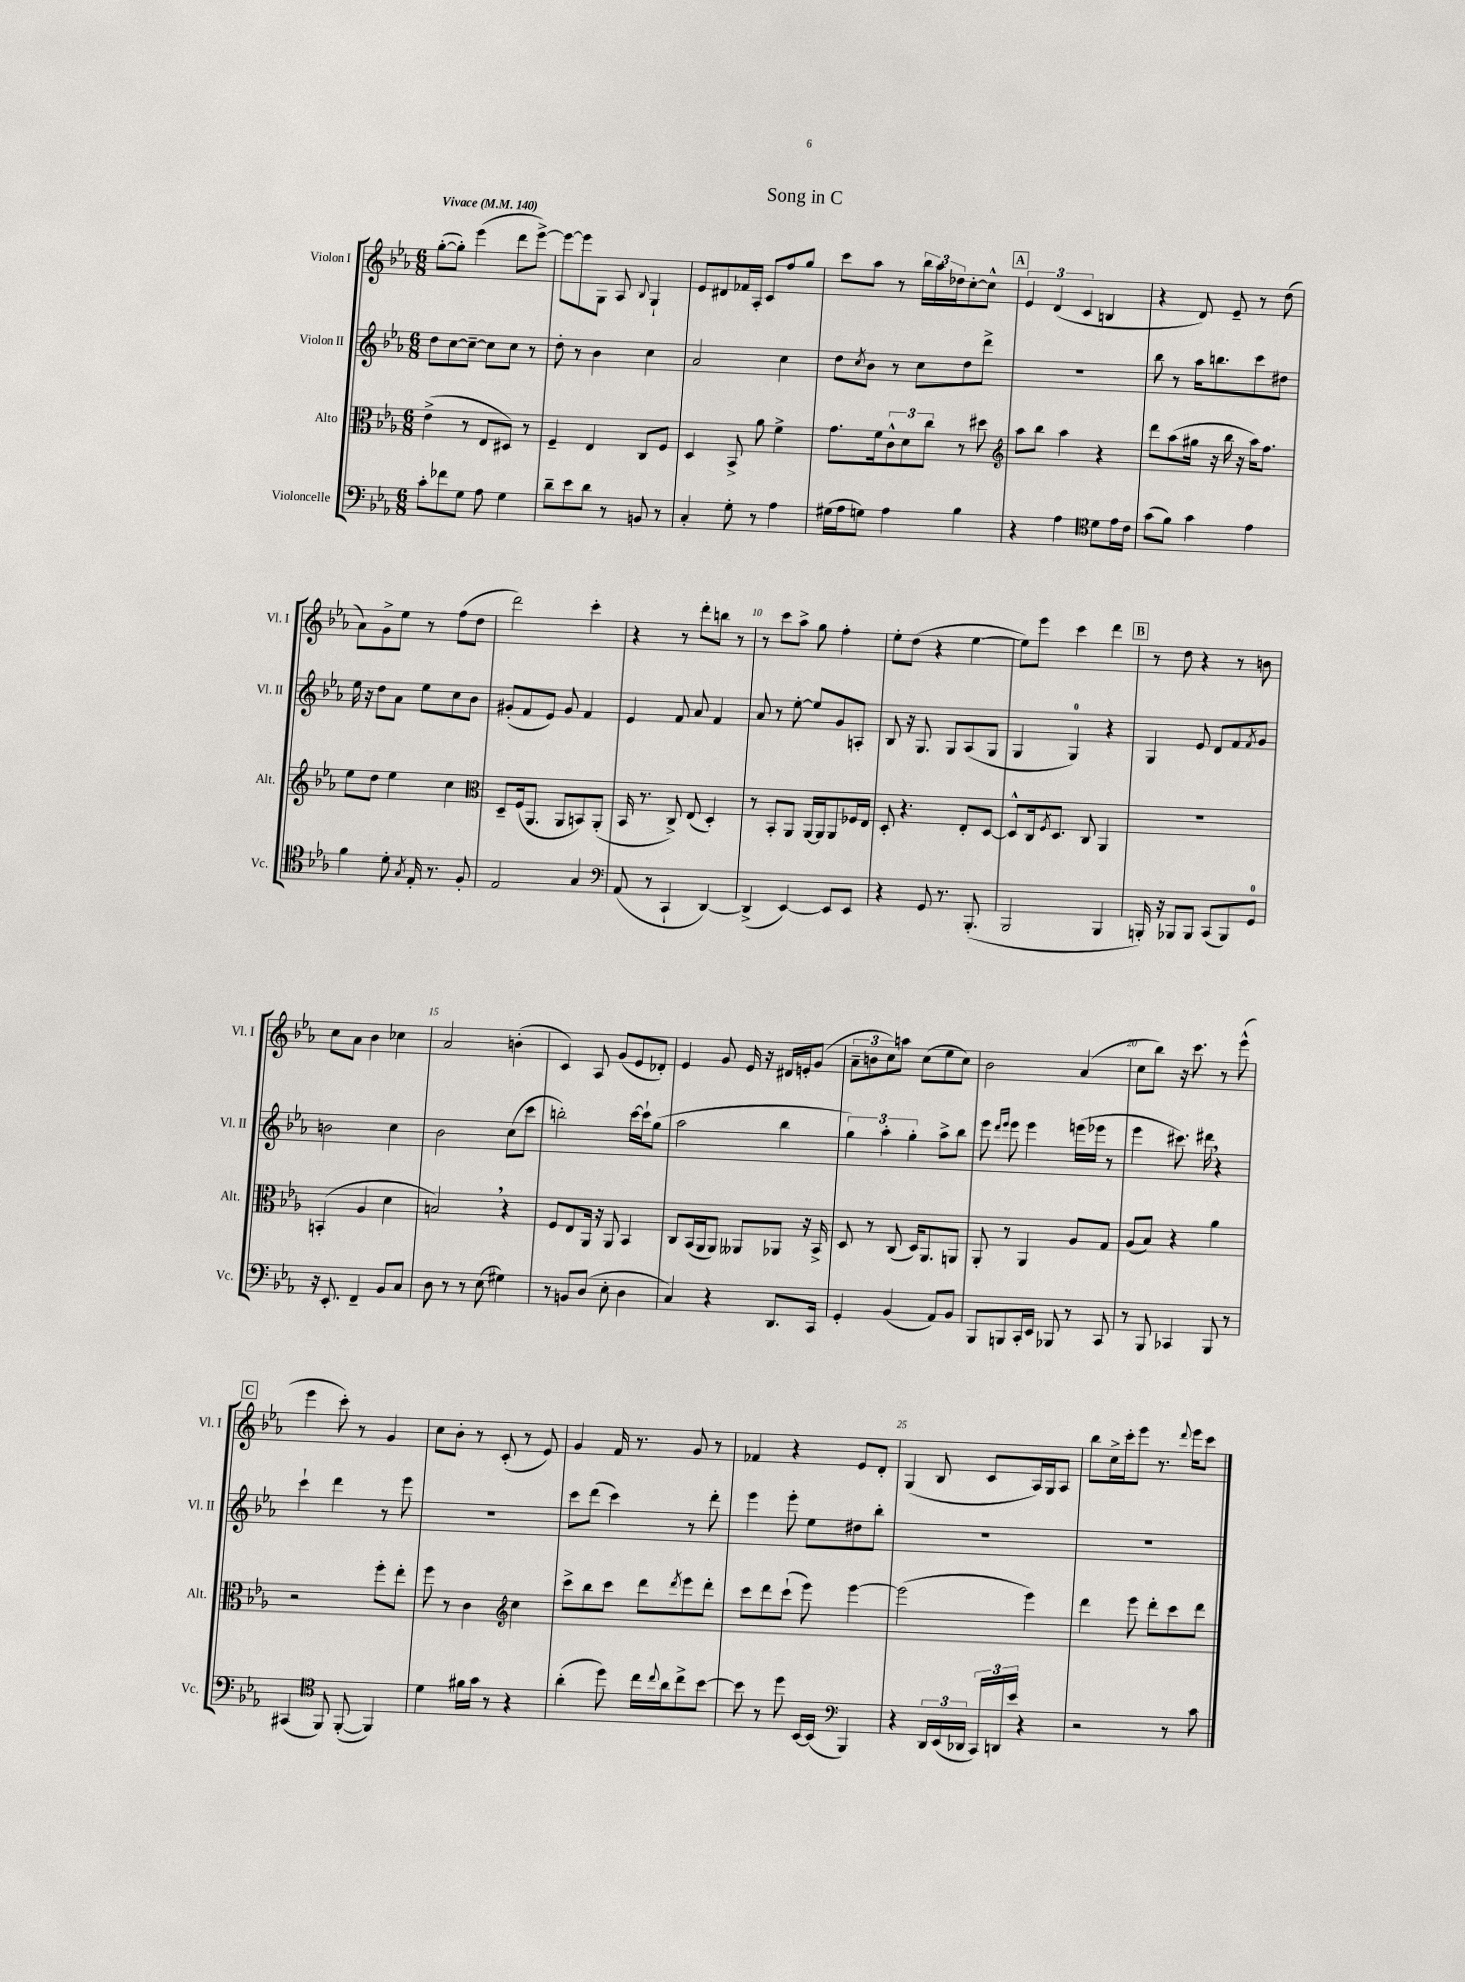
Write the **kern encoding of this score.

**kern	**kern	**kern	**kern
*staff4	*staff3	*staff2	*staff1
*clefF4	*clefC3	*clefG2	*clefG2
*k[b-e-a-]	*k[b-e-a-]	*k[b-e-a-]	*k[b-e-a-]
*M6/8	*M6/8	*M6/8	*M6/8
*MM140	*MM140	*MM140	*MM140
8c'	(4e-^	8dd	([8gg'
8f-	.	[8cc	8gg'])
8G	8r	8cc~_	(4eee-
8A-	8E-	8cc]	.
4G	8D#)	8cc	8ddd
.	8r	8r	[8eee-^)
=	=	=	=
8d~	4F~	8dd'	8eee-_
8e-	.	8r	8eee-]
8d	4E-	4b-	8G
8r	.	.	8A-
.	.	.	8qqB-
8BB	8C	4cc	4G`
8r	8F	.	.
=	=	=	=
4C'	4D	2a-	8e-
.	.	.	8d#
8G'	8BB-^	.	16f-
.	.	.	16A-'
8r	8a-	.	8c
4A-	4f^	4cc	8ff
.	.	.	8gg
=	=	=	=
(16G#	8.g	8dd	8ccc
16A-	.	.	.
.	.	8qcc	.
8G)	.	8b-	8aa-
.	16f	.	.
4A-	12c^^	8r	8r
.	12d	.	.
.	.	8cc	24bb-
.	12cc	.	24aa-
.	.	.	24dd-
4B-	8r	8dd	[8cc'
.	8dd#	8ddd^	8cc^^]
=	=	=	=
*	*clefG2	*	*
4r	8aa-	2.r	6e-
.	8bb-	.	.
.	.	.	(6d
4A-	4aa-	.	.
.	.	.	6c
*clefC4	*	*	*
8d	4r	.	4B
16e-	.	.	.
16c	.	.	.
=	=	=	=
(8g	8ddd	8bb-	4r
8f)	(8aa-	8r	.
4g	16gg#	16aa-	8d)
.	16r	8.bb	.
.	16bb-	.	8e-~
.	16r	.	.
4e-	16aa-)	8ccc	8r
.	8.ff	.	.
.	.	8dd#	(8dd
=	=	=	=
4f	8ee-	16ee-	8a-)
.	.	16r	.
.	8dd	8dd	8g^
8d'	4ee-	8a-	8ee-
8qG	.	.	.
16E-'	.	8ee-	8r
8.r	.	.	.
.	4cc	8cc	(8ff
8F'	.	8b-	8dd
=	=	=	=
*	*clefC3	*	*
2E-	8D~	(8g#'	2ddd)
.	(16F	8f	.
.	8.AA-	.	.
.	.	8e-)	.
.	8AA-	8g#	.
4G	8BB)	4f	4ccc'
.	(8AA-'	.	.
=	=	=	=
*clefF4	*	*	*
(8AA-	16BB-	4e-	4r
.	8.r	.	.
8r	.	.	.
4CC`	8C^)	8f	8r
.	(8E-	8a-	8ddd'
[4DD)	4D')	4f	8bb
.	.	.	8r
=	=	=	=
(4DD^]	8r	8a-	8r
.	8BB-'	8r	8ccc
[4EE-)	8AA-	[8ee-'	8aa-^
.	[16AA-	8ee-]	8gg
.	16AA-]	.	.
8EE-]	8AA-	8g	4ff'
8EE-	16F-	8A'	.
.	16E-	.	.
=	=	=	=
4r	8D'	8B-	8ee-'
.	4.r	16r	(8dd
.	.	8.G	.
8GG	.	.	4r
8.r	.	8G	.
.	8E-'	(8A-	[4ee-
(8.BBB-'	.	.	.
.	[8D	8G	.
=	=	=	=
2BBB-	8D^^]	4G	8ee-])
.	16C	.	8eee-
.	8qF	.	.
.	8.D	.	.
.	.	4G)	4ccc
.	8C	.	.
4BBB-	4AA-	4r	4ddd
=	=	=	=
16BBB')	2.r	4G	8r
16r	.	.	.
8BBB-	.	.	8dd
8BBB-	.	8e-	4r
(8CC	.	8d	.
8BBB-)	.	8f	8r
.	.	8qf	.
8GG	.	8g	8b
=	=	=	=
16r	(4BB'	2b	8cc
8.EE-'	.	.	.
.	.	.	8a-
4FF~	4A-	.	4b-
8BB-	4d	4cc	4cc-
8C	.	.	.
=	=	=	=
8D	2B)	2b-	2a-
8r	.	.	.
8r	.	.	.
(8E-	.	.	.
4G#)	4r	(8cc	(4b'
.	.	8ccc	.
=	=	=	=
8r	8F	2bb')	4c)
8BB	8E-	.	.
(8D	16AA-	.	8A-
.	16r	.	.
8E-'	8AA-	.	(8g
4D	4BB-	[16ccc	8e-
.	.	16ccc`]	.
.	.	(8gg	8d-')
=	=	=	=
4C)	8C	2aa-	4e-
.	(16BB-	.	.
.	16AA-	.	.
4r	8AA-)	.	8g
.	8AA--	.	16e-
.	.	.	16r
8.DD	8AA-	4bb-	16d#
.	.	.	16e'
.	16r	.	(8g
16CC	16BB-^	.	.
=	=	=	=
4GG'	8D	6gg)	12a-~
.	.	.	12b
.	8r	.	.
.	.	6aa-'	12cc)
(4BB-	(8C	.	8aa
.	.	6gg'	.
.	16D)	.	(8cc
.	8.AA-	.	.
8AA-)	.	8aa-^	8ee-
8BB-	8AA	8bb-	8cc)
=	=	=	=
8BBB-	8AA-'	8eee-	2b-
.	.	16qqddd	.
.	.	16qqeee-	.
8BBB	8r	8eee-	.
16CC'	4AA-	4eee-	.
16EE-	.	.	.
8BBB-	.	.	.
8r	8A-	(16eee	(4a-
.	.	16eee-	.
8CC	8G	8r	.
=	=	=	=
8r	(8A-	4eee-	8cc
8BBB-	8B-)	.	8bb-)
4CC-	4r	8.ccc#)	16r
.	.	.	8.ccc
.	.	16ddd#	.
8BBB-	4a-	4r	8r
8r	.	.	(8eee-^^
=	=	=	=
(4CC#	2r	4ccc`	4eee-
*clefC4	*	*	*
8FF)	.	4ddd	8ccc')
([8FF'	.	.	8r
4FF])	8ff'	8r	4g
.	8ee-'	8eee-	.
=	=	=	=
4d	8ff	2.r	8cc
.	8r	.	8b-'
16f#	4c	.	8r
16g	.	.	.
8r	.	.	(8c'
*	*clefG2	*	*
4r	4cc	.	8r
.	.	.	8e-)
=	=	=	=
(4a-'	8ccc^	8ccc	4g
.	8bb-	(8ddd	.
8dd)	8ccc	4ccc)	16f
.	.	.	8.r
16cc	8ddd	.	.
8qqcc	.	.	.
16a-	.	.	.
.	8qddd	.	.
8cc^	8eee-	8r	8g
[8b-	8ddd'	8ddd'	8r
=	=	=	=
8b-]	8ccc	4eee-	4f-
8r	8ddd	.	.
8dd	(8ccc`	8eee-'	4r
[16BB-	8eee-)	8ee-	.
(16BB-]	.	.	.
*clefF4	*	*	*
4BBB-)	[4eee-	8dd#	8e-
.	.	8bb-'	8d'
=	=	=	=
4r	(2eee-]	2.r	(4G
24DD	.	.	8B-
(24EE-	.	.	.
24DD-	.	.	.
24CC)	.	.	8c
24DD	.	.	.
24e-	.	.	.
4r	4eee-)	.	16A-)
.	.	.	16G
.	.	.	8A-
=	=	=	=
2r	4ddd	2.r	8bb-
.	.	.	16cc^
.	.	.	16ccc'
.	8eee-	.	8eee-
.	8ddd'	.	8.r
8r	8ccc	.	.
.	.	.	8qqddd
.	.	.	16eee-
8c	8ddd	.	8ccc
==	==	==	==
*-	*-	*-	*-
